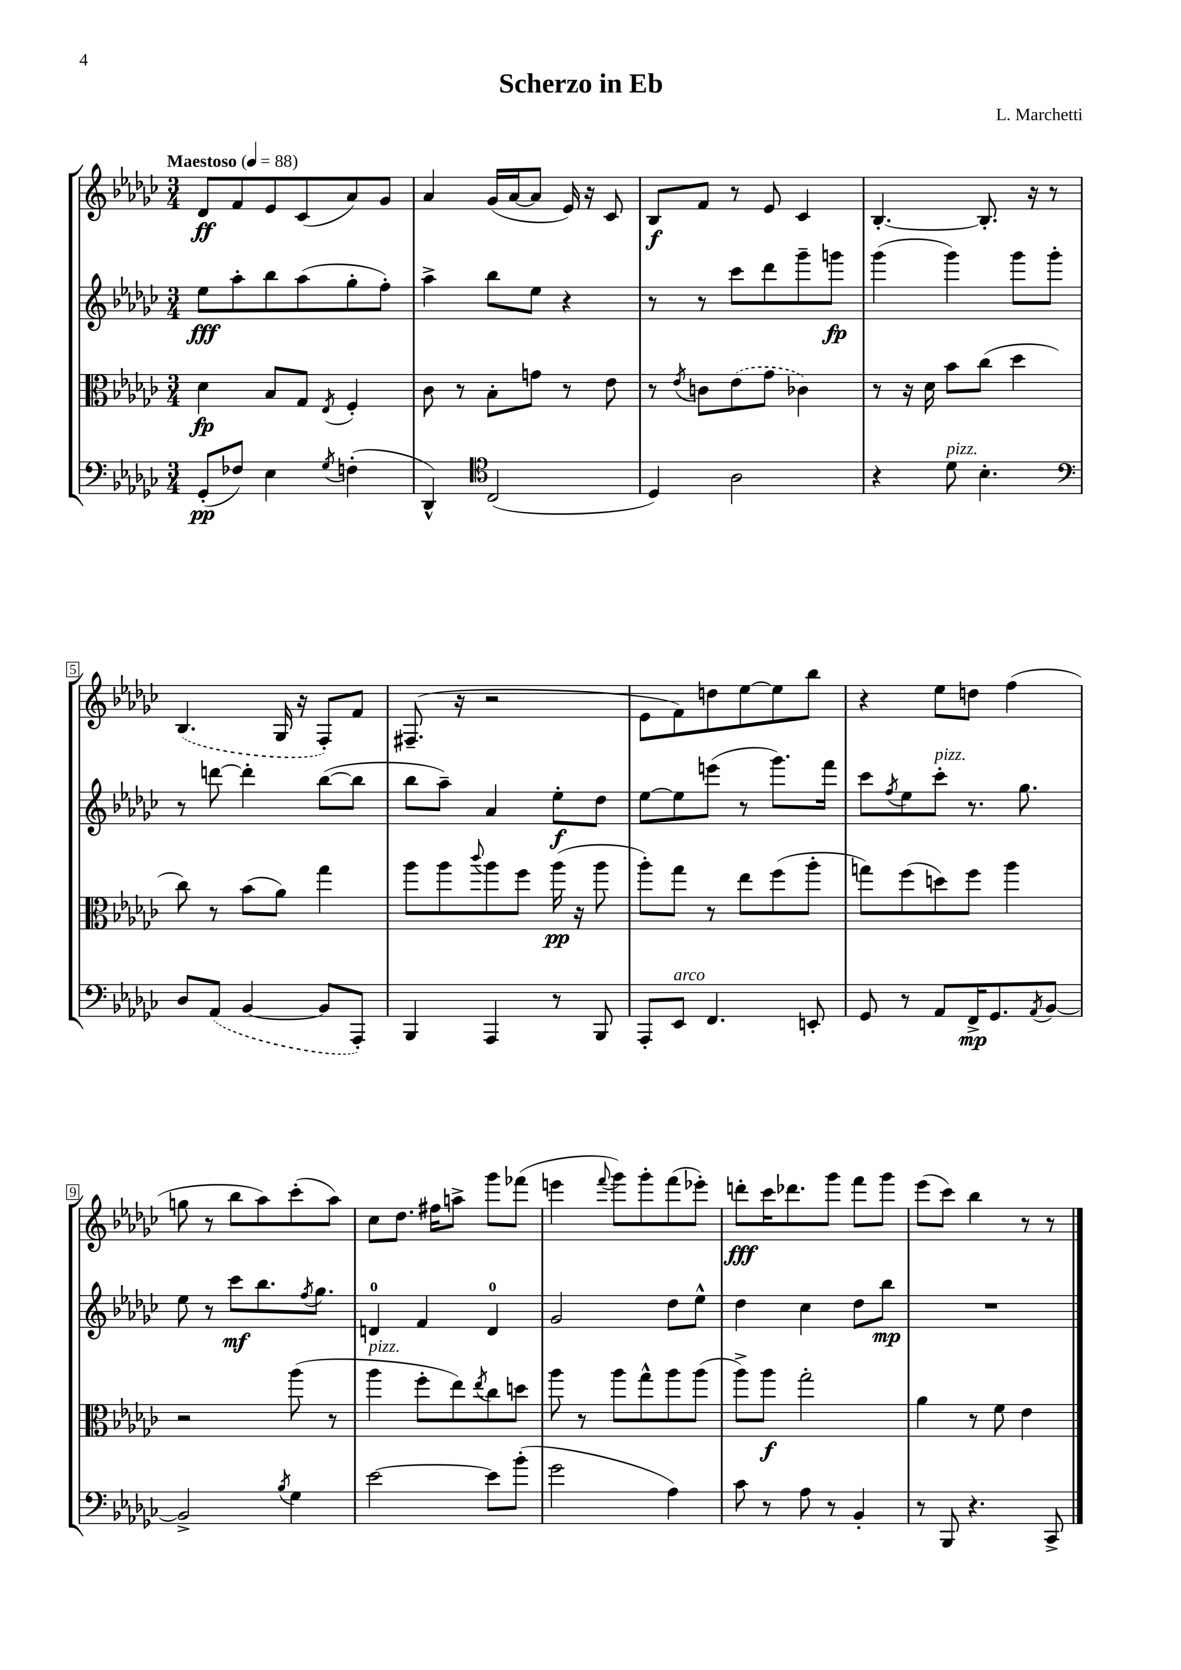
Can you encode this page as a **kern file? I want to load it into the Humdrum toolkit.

**kern	**kern	**kern	**kern
*staff4	*staff3	*staff2	*staff1
*clefF4	*clefC3	*clefG2	*clefG2
*k[b-e-a-d-g-c-]	*k[b-e-a-d-g-c-]	*k[b-e-a-d-g-c-]	*k[b-e-a-d-g-c-]
*M3/4	*M3/4	*M3/4	*M3/4
*MM88	*MM88	*MM88	*MM88
(8GG-'	4d-	8ee-	8d-
8F-)	.	8aa-'	8f
4E-	8B-	8bb-	8e-
.	8G-	(8aa-	(8c-
8qG-	8qE-	.	.
(4F'	4F'	8gg-'	8a-)
.	.	8ff')	8g-
=	=	=	=
4DD-^^)	8c-	4aa-^	4a-
.	8r	.	.
*clefC4	*	*	*
(2C-	8B-'	8bb-	(16g-
.	.	.	[16a-
.	8g	8ee-	8a-]
.	8r	4r	16e-)
.	.	.	16r
.	8e-	.	8c-
=	=	=	=
4D-)	8r	8r	8B-
.	8qe-	.	.
.	8c	8r	8f
2A-	(8e-	8ccc-	8r
.	8g-	8ddd-	8e-
.	4c-)	8ggg-~	4c-
.	.	8ggg	.
=	=	=	=
4r	8r	(4ggg-	[4.B-'
.	16r	.	.
.	16d-	.	.
8d-	8b-	4ggg-)	.
4.B-'	(8cc-	.	8.B-']
.	4dd-	8ggg-	.
.	.	.	16r
.	.	8ggg-'	8r
=	=	=	=
*clefF4	*	*	*
8D-	8cc-)	8r	(4.B-
(8AA-	8r	[8ddd	.
[4BB-	(8b-	4ddd']	.
.	8a-)	.	16G-
.	.	.	16r
8BB-]	4gg-	([8bb-	8F')
8AAA-')	.	8bb-]	8f
=	=	=	=
4BBB-	8aa-	8bb-	(8.F#~
.	8aa-	8aa-~)	.
.	.	.	16r
.	8qqccc-	.	.
4AAA-	8aa-	4a-	2r
.	8ff	.	.
8r	(16aa-	8ee-'	.
.	16r	.	.
8BBB-	8aa-	8dd-	.
=	=	=	=
8AAA-'	8aa-')	[8ee-	8e-
8EE-	8gg-	8ee-]	8f)
4.FF	8r	(8eee	8dd
.	8ee-	8r	[8ee-
.	(8ff	8.ggg-)	8ee-]
8EE'	8aa-'	.	8bb-
.	.	16fff	.
=	=	=	=
8GG-	8gg)	8ccc-	4r
.	.	8qff	.
8r	(8ff	8ee-	.
8AA-	8dd)	8ccc-'	8ee-
16FF^	8ff	8.r	8dd
8.GG-	.	.	.
.	4aa-	.	(4ff
.	.	8.gg-	.
8qAA-	.	.	.
[8BB-	.	.	.
=	=	=	=
2BB-^]	2r	8ee-	8gg
.	.	8r	8r
.	.	8ccc-	8bb-
.	.	8.bb-	8aa-)
8qB-	.	.	.
4G-	(8aa-	.	(8ccc-'
.	.	8qff	.
.	.	8.gg-	.
.	8r	.	8aa-)
=	=	=	=
[2e-	4aa-	4d	8cc-
.	.	.	8.dd-
.	8ff'	4f	.
.	.	.	16ff#
.	8ee-)	.	8aa^
.	8qee-	.	.
8e-]	8cc-	4d	8ggg-
(8b-'	8dd	.	(8fff-
=	=	=	=
2g-	8aa-	2g-	4eee
.	8r	.	.
.	.	.	8qqfff
.	8aa-	.	8ggg-)
.	8gg-^^	.	8ggg-'
4A-)	8aa-	8dd-	(8fff
.	(8aa-	8ee-^^	8eee-')
=	=	=	=
8c-	8aa-^)	4dd-	8ddd'
8r	8aa-	.	16ccc-
.	.	.	8.ddd-
8A-	2gg-'	4cc-	.
8r	.	.	8ggg-
4BB-'	.	8dd-	8fff
.	.	8bb-	8ggg-
=	=	=	=
8r	4a-	2.r	(8eee-
8BBB-	.	.	8ccc-)
4.r	8r	.	4bb-
.	8f	.	.
.	4e-	.	8r
8CC-^	.	.	8r
==	==	==	==
*-	*-	*-	*-
